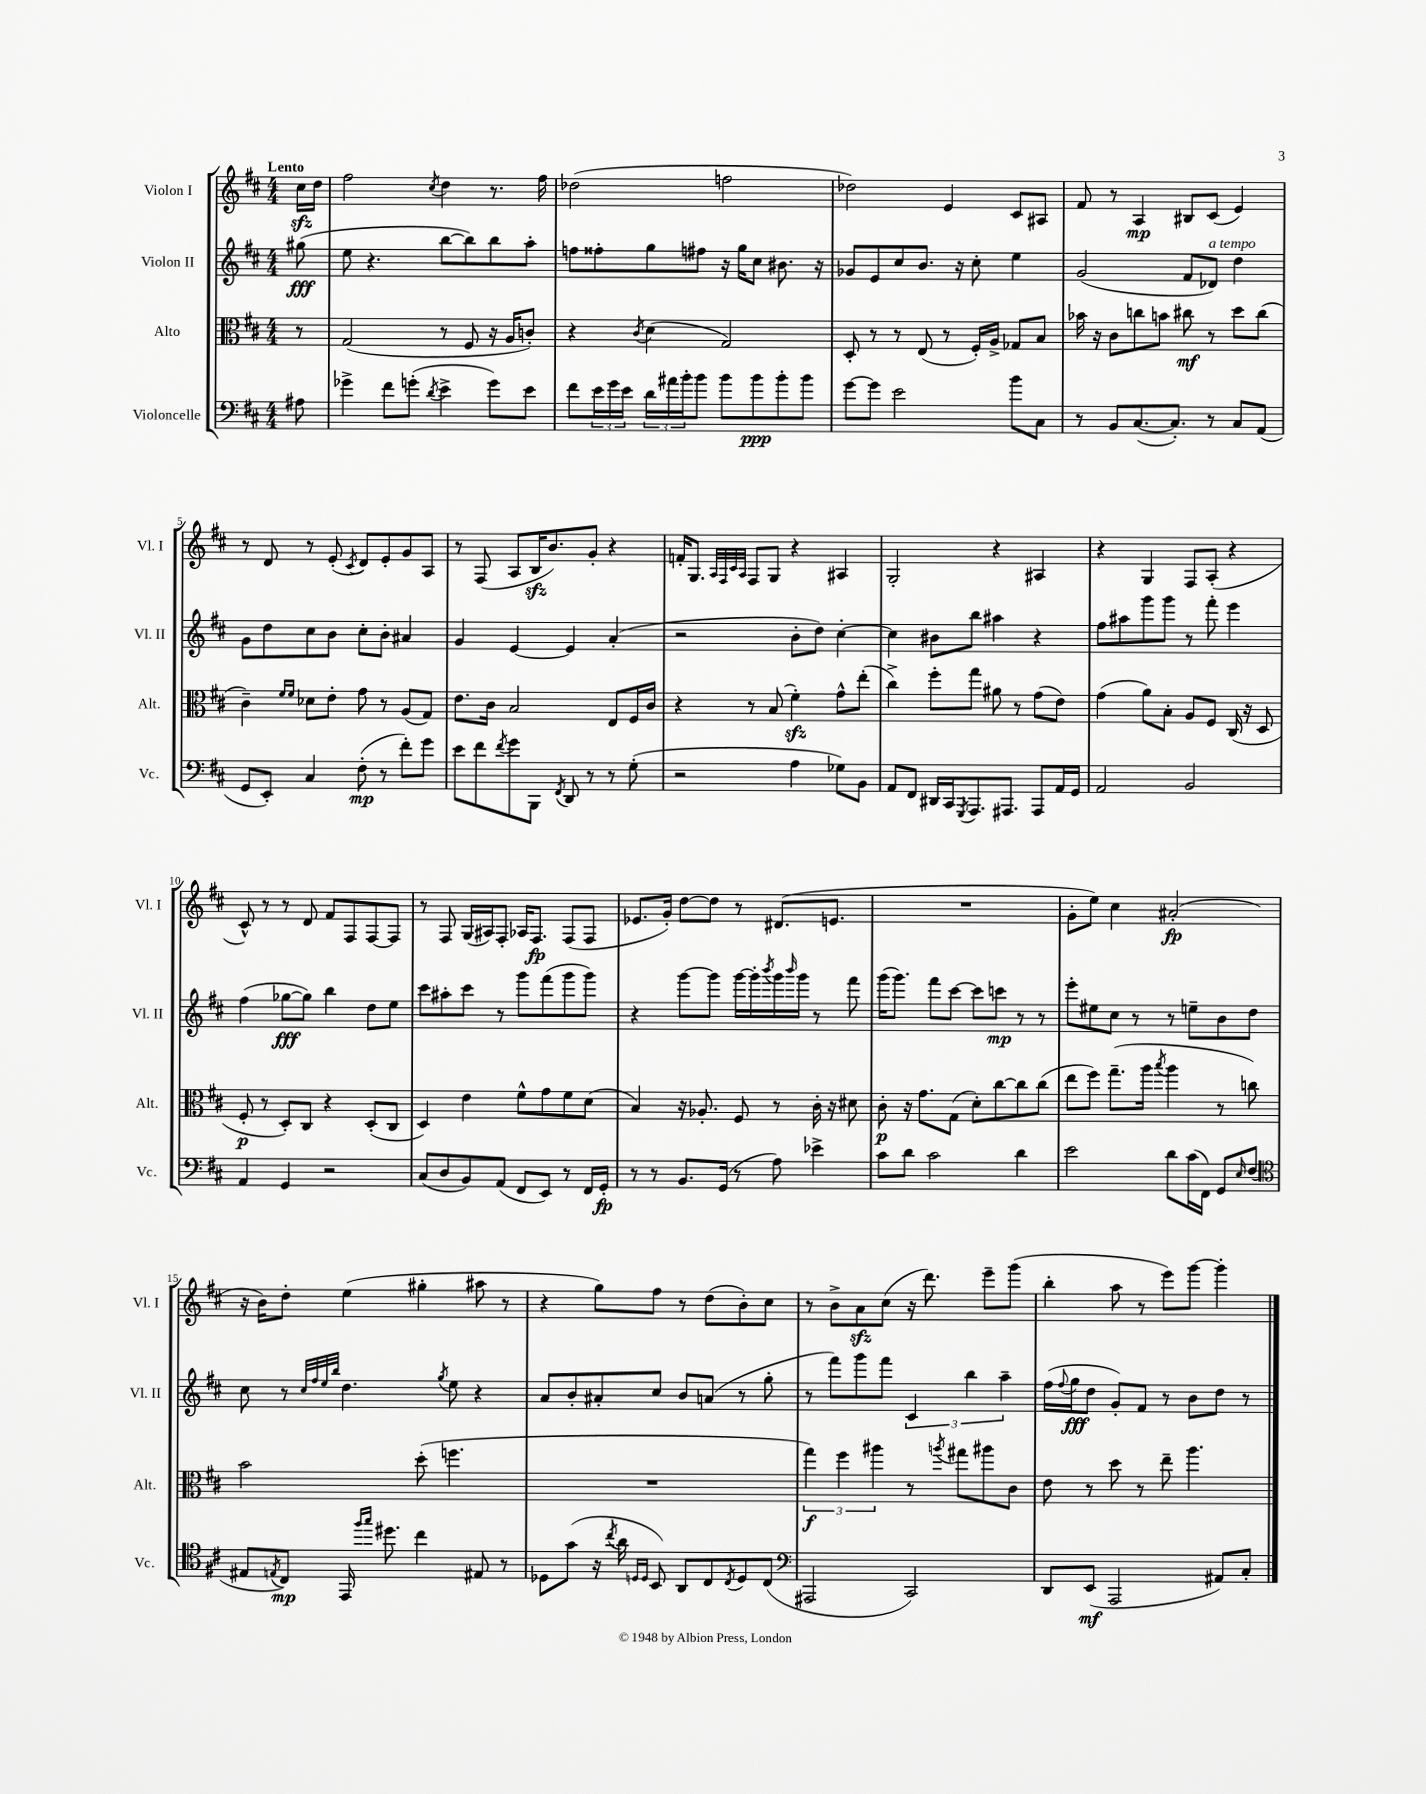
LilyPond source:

<<
\new StaffGroup <<
\new Staff = "s0" \with { instrumentName = "Violon I" shortInstrumentName = "Vl. I" } {
    \clef treble \key d \major \numericTimeSignature \time 4/4 \partial 8 \tempo "Lento"
    cis''16\sfz d''16 |
    fis''2 \acciaccatura { cis''8 } d''4 r8. fis''16 |
    des''2( f''2 |
    des''2) e'4 cis'8 ais8 |
    fis'8 r8 a4\mp bis8 cis'8( e'4) |
    r8 d'8 r8 e'8-.( \acciaccatura { cis'8 } d'8) e'8-. g'8 a8 |
    r8 fis8( a8 b16\sfz b'8.) g'8-. r4 |
    f'16-. g8. \grace { a32 fis32 cis'32 a32 } fis8 g8 r4 ais4 |
    g2-. r4 ais4 |
    r4 g4 fis8 a8-.( r4 |
    cis'8-^) r8 r8 d'8 fis'8 fis8 fis8~ fis8 |
    r8 fis8 g16( ais16) fis8-. aes16 fis8.\fp fis8( fis8 |
    ees'8. g'16-.) d''8~ d''8 r8 dis'8.( e'8. |
    R1 |
    g'8-. e''8) cis''4 ais'2-.\fp( |
    r16 b'16) d''8-. e''4( gis''4-. ais''8 r8 |
    r4 g''8) fis''8 r8 d''8( b'8-.) cis''8 |
    r8 b'8-> a'8\sfz cis''8( r16 d'''8.) e'''8-- g'''8( |
    b''4-. a''8 r8 e'''8) g'''8~ g'''4-. \bar "|." |
}
\new Staff = "s1" \with { instrumentName = "Violon II" shortInstrumentName = "Vl. II" } {
    \clef treble \key d \major \numericTimeSignature \time 4/4 \partial 8
    gis''8\fff( |
    e''8 r4. b''8~ b''8) b''8 a''8-. |
    f''8 fisis''8-. g''8 fis''8 r16 g''16 cis''8 bis'8. r16 |
    ges'8 e'8 cis''8 b'8. r16 cis''8-. e''4 |
    g'2( fis'8 des'8^\markup { \italic "a tempo" }) d''4 |
    g'8 d''8 cis''8 b'8 cis''8-. b'8-. ais'4 |
    g'4 e'4~ e'4 a'4-.( |
    r2 b'8-. d''8) cis''4~-. |
    cis''4 bis'8 b''8 ais''4 r4 |
    fis''8 ais''8 g'''8 g'''8 r8 fis'''8-. e'''4 |
    fis''4( ges''8~\fff ges''8) b''4 d''8 e''8 |
    cis'''8 ais''8-. cis'''8 r8 g'''8 fis'''8( g'''8 g'''8) |
    r4 g'''8~ g'''8 g'''16~ g'''16-. \acciaccatura { b'''8 } g'''16 \grace { b'''16 } g'''16 r8 fis'''8 |
    g'''16( g'''8.) fis'''8 cis'''8~ cis'''8 c'''8\mp r8 r8 |
    e'''8-. eis''8 cis''8 r8 r8 e''8-- b'8 d''8 |
    cis''8 r8 \grace { cis''32 fis''32 e''32 b''32 } d''4. \acciaccatura { g''8 } e''8 r4 |
    a'8 b'8-. ais'8-. cis''8 b'8 a'8( r8 g''8-. |
    r8 fis'''8) g'''8 fis'''8 \tuplet 3/2 { cis'4 b''4 a''4-- } |
    fis''16( \appoggiatura { fis''8 } g''16\fff d''8 g'8-.) fis'8 r8 b'8 d''8 r8 \bar "|." |
}
\new Staff = "s2" \with { instrumentName = "Alto" shortInstrumentName = "Alt." } {
    \clef alto \key d \major \numericTimeSignature \time 4/4 \partial 8
    r8 |
    g2( r8 fis8 r16 a16 c'8-.) |
    r4 \acciaccatura { cis'8 } d'4( g2) |
    d8-. r8 r8 e8( r8 fis16-.) a16-> ges8 b8 |
    bes'16 r16 cis'8 c''8 b'8 cis''8\mf r8 d''8 cis''8( |
    cis'4--) \grace { fis'16 fis'16 } des'8 e'8-. g'8 r8 a8( g8) |
    e'8. cis'16 b2 e8 fis16 cis'16 |
    r4 r8 b8( fis'4-.\sfz) g'8-^ e''8-.( |
    cis''4->) fis''8-. g''8 ais'8 r8 g'8( e'8) |
    g'4( a'8) b8-. a8 fis8 cis16( r16 d8 |
    fis8-.\p r8 d8-.) cis8 r4 d8-.( cis8 |
    d4) e'4 fis'8-^ g'8 fis'8 d'8( |
    b4) r16 aes8.-. fis8 r8 cis'16-. r16 dis'8 |
    cis'8-.\p r16 g'8. g8( d'8-.) cis''8~ cis''8 cis''8( |
    e''8 fis''8) g''8.--( a''16 \acciaccatura { b''8 } a''4 r8 c''8) |
    b'2 d''8-.( f''4. |
    R1 |
    \tuplet 3/2 { g''4\f) fis''4 ais''4 } r8 \acciaccatura { a''8 } gis''8 ais''8 cis'8 |
    e'8 r8 d''8 r8 e''8-- a''4. \bar "|." |
}
\new Staff = "s3" \with { instrumentName = "Violoncelle" shortInstrumentName = "Vc." } {
    \clef bass \key d \major \numericTimeSignature \time 4/4 \partial 8
    ais8 |
    ges'4-> fis'8 g'8-.( \acciaccatura { d'8 } e'4-> g'8) e'8 |
    fis'8 \tuplet 3/2 { e'16 g'16 e'16 } \tuplet 3/2 { d'16 ais'16 b'16-. } b'8 b'8 b'8\ppp b'8-. b'8 |
    g'8~ g'8 e'2 b'8 cis8 |
    r8 b,8 cis8.~( cis8.-.) r8 cis8 a,8( |
    g,8 e,8-.) cis4 fis8-.\mp( r8 fis'8-.) g'8 |
    e'8 fis'8 \acciaccatura { fis'8 } g'8 b,,8 \acciaccatura { fis,8 } d,8 r8 r8 g8-.( |
    r2 a4 ges8) b,8 |
    a,8 fis,8 dis,16 cis,16 \acciaccatura { g,,8 } a,,8. ais,,8. ais,,8 a,16 g,16 |
    a,2 b,2 |
    a,4 g,4 r2 |
    cis8( d8 b,8) a,8( fis,8 e,8) r8 fis,16 g,16-.\fp |
    r8 r8 b,8. g,16( r8 a8) ees'4-> |
    cis'8 d'8 cis'2 d'4 |
    e'2 d'8 cis'16( fis,16) g,8 \grace { e16 } fis8( |
    \clef tenor eis8 \acciaccatura { e8 } cis8\mp) e,16 \grace { fis''16 g''16 } dis''8. cis''4 eis8 r8 |
    des8 g'8( r16 \acciaccatura { cis''8 } a'16 \grace { d16 d16 } b,8) a,8 cis8 \acciaccatura { cis8 } d8 cis8( |
    \clef bass ais,,2 cis,2) |
    d,8 e,8\mf( a,,2 ais,8) cis8-. \bar "|." |
}
>>
>>
